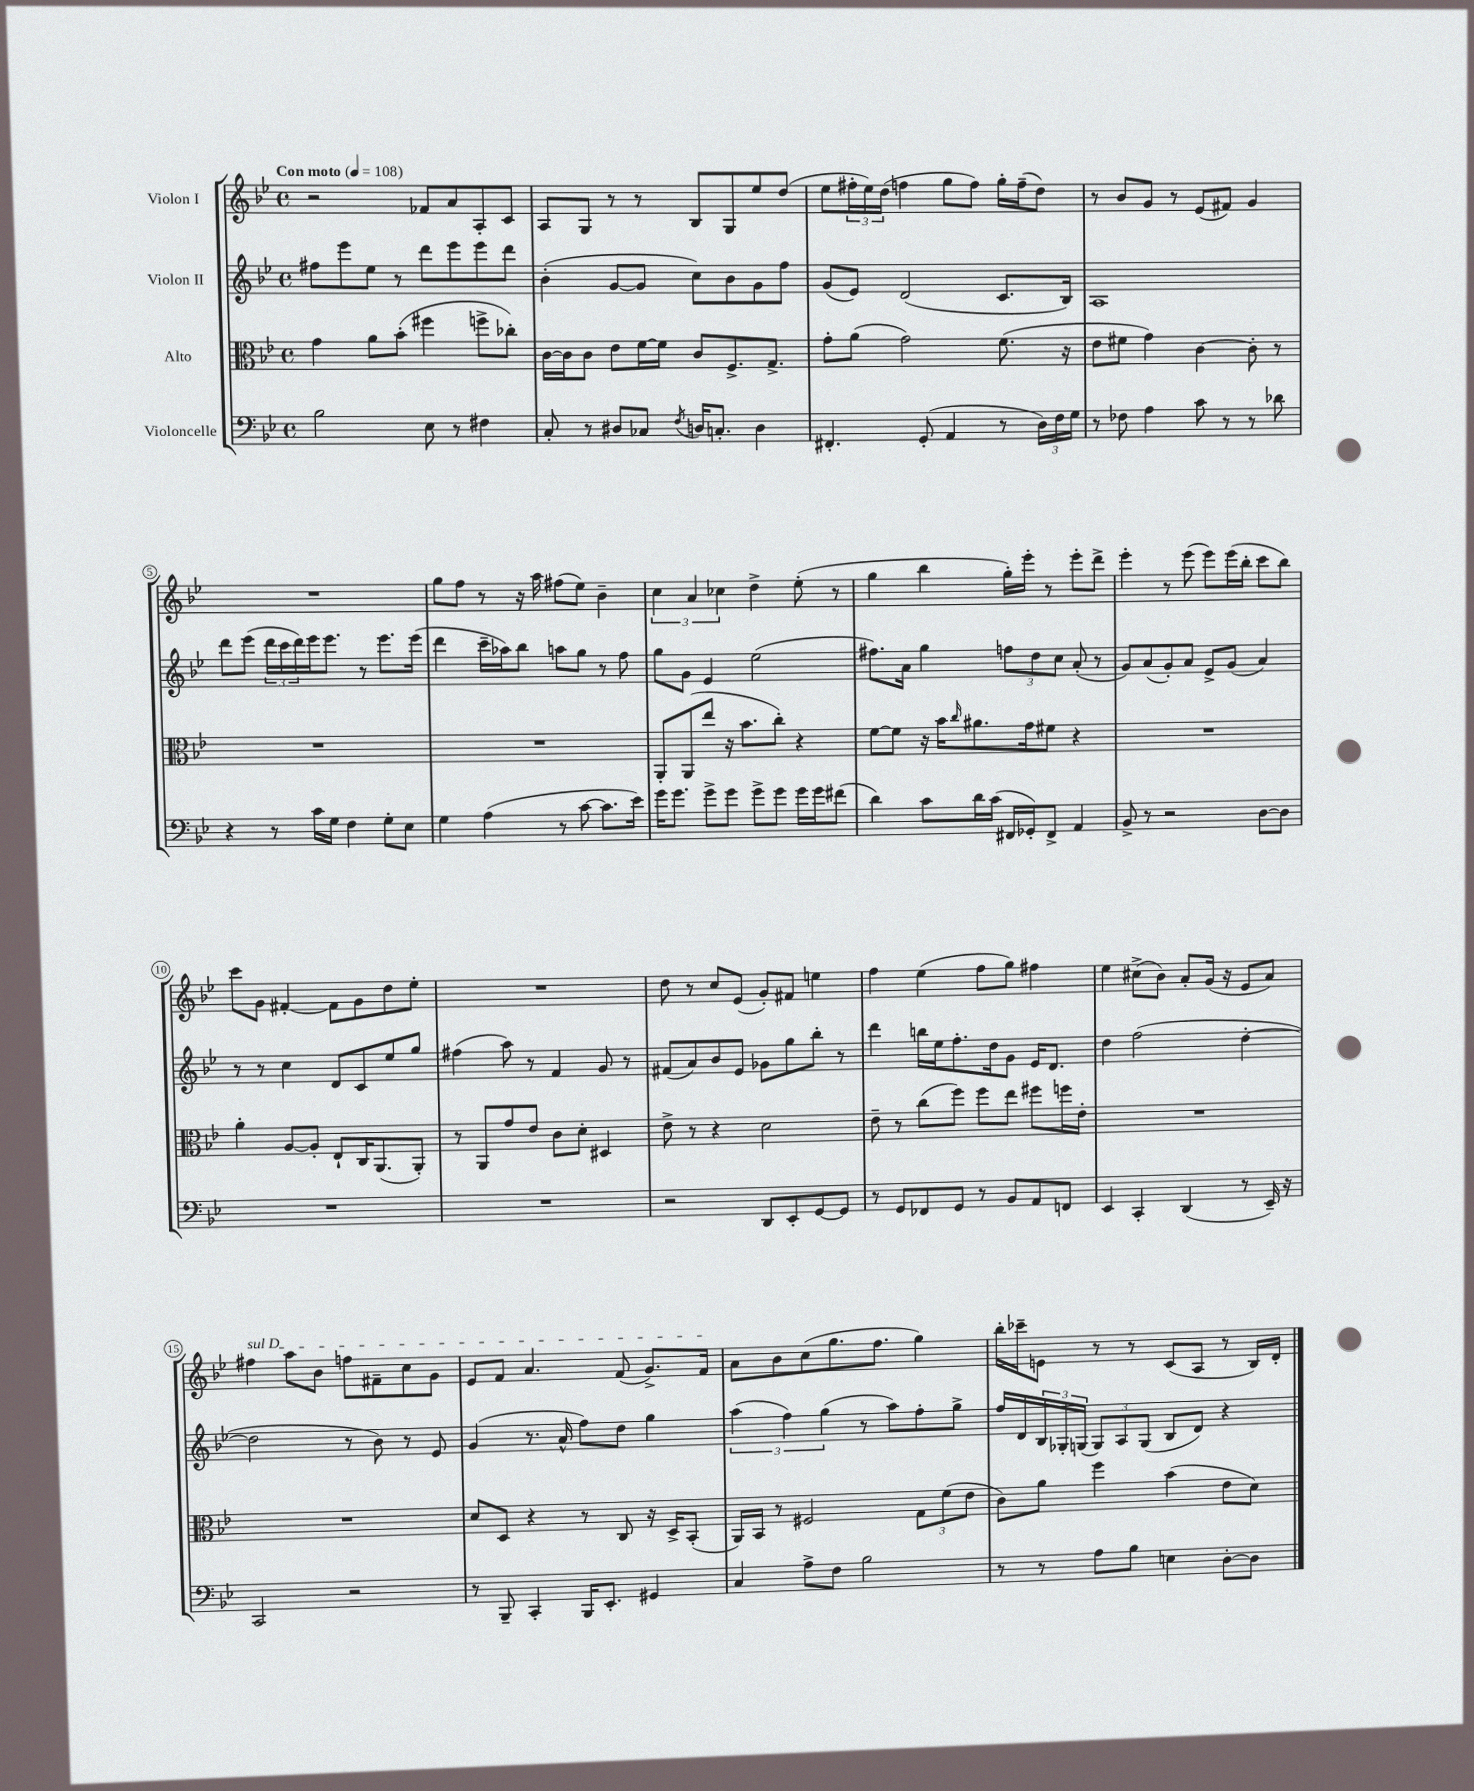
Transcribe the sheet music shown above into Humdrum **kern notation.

**kern	**kern	**kern	**kern
*part4	*part3	*part2	*part1
*staff4	*staff3	*staff2	*staff1
*I"Violoncelle	*I"Alto	*I"Violon II	*I"Violon I
*clefF4	*clefC3	*clefG2	*clefG2
*k[b-e-]	*k[b-e-]	*k[b-e-]	*k[b-e-]
*M4/4	*M4/4	*M4/4	*M4/4
*met(c)	*met(c)	*met(c)	*met(c)
*MM108	*MM108	*MM108	*MM108
=1	=1	=1	=1
!	!	!	!LO:TX:a:B:t=Con moto
2B-\	4g\	8ff#X\L	2r
.	.	8eee-\	.
.	8a\L	8ee-\J	.
.	(8b-'\J	8r	.
8E-\	4ff#X\	8ddd\L	8f-X/L
8r	.	8eee-\	8a/
4F#X\	8ffn^\L	8eee-\	8A'/
.	8cc-X'\J)	8ddd\J	8c/J
=2	=2	=2	=2
8C'/	[16c\LL	(4b-'\	8A/L
.	16c\J]	.	.
8r	8c\J	.	8G/J
8D#X/L	8e-\L	[8g/L	8r
8C-X/J	[16f\L	8g/J]	8r
.	16f\JJ]	.	.
8qF/	.	.	.
16Dn/KL	8c/L	8cc\L)	8B-/L
8.Cn'/J	.	.	.
.	8.F^/	8b-\	8G/
4D\	.	8g\	8ee-/
.	8.G^/J	.	.
.	.	8ff\J	(8dd/J
=3	=3	=3	=3
4.FF#X'/	8g'\L	(8g/L	8ee-\L
.	(8a\J	8e-/J)	24ff#X'\L
.	.	.	24ee-\)
.	.	.	(24dd\JJ
.	2g\)	(2d/	4ffn\
(8GG'/	.	.	.
4AA/	.	.	8gg\L
.	.	.	8ff\J)
8r	(8.f\	8.c/L	16gg'\LL
.	.	.	(16ff~\J
24D\LL)	.	.	8dd\J)
24F\	.	.	.
.	16r	16B-/Jk)	.
24G\JJ	.	.	.
=4	=4	=4	=4
8r	8e-\L	1A	8r
8F-X\	8f#X\J	.	8b-/L
4A\	4g\)	.	8g/J
.	.	.	8r
8c\	[4c\	.	(8e-/L
8r	.	.	8f#X/J)
8r	8c'\]	.	4g/
8d-X\	8r	.	.
!!LO:LB:g=z
=5	=5	=5	=5
4r	1r	8ddd\L	1r
.	.	(8eee-\J	.
8r	.	24ddd\LL	.
.	.	24ccc\	.
.	.	24ddd\)	.
16c\LL	.	16eee-\J	.
16G\JJ	.	8.eee-\J	.
4F\	.	.	.
.	.	8r	.
8G'\L	.	8.eee-\L	.
8E-\J	.	.	.
.	.	(16eee-\Jk	.
=6	=6	=6	=6
4G\	1r	4ddd\	8gg\L
.	.	.	8ff\J
(4A\	.	16ccc~\LL	8r
.	.	16aa-X\J)	.
.	.	8bb-\J	16r
.	.	.	16aa\
8r	.	8aan\L	(8ff#X\L
[8c\	.	8gg\J	8ee-\J)
8.c\L]	.	8r	4b-~\
.	.	8ff\	.
16e-\Jk)	.	.	.
=7	=7	=7	=7
16g\KL	8AA'/L	8gg\L	6cc\
8.g\J	.	.	.
.	(8AA/	8g\J	.
.	.	.	6a/
8g^\L	8ee-/J	4e-/	.
.	.	.	6cc-X\
8g\J	16r	.	.
.	8.b-\L	.	.
8g^\L	.	(2ee-\	4dd^\
8g\J	8cc'\J)	.	.
16g\LL	4r	.	(8ee-'\
16g\J	.	.	.
(8f#X\J	.	.	8r
=8	=8	=8	=8
4d\)	[8f\L	8.ff#X\L)	4gg\
.	8f\J]	.	.
.	.	16a\Jk	.
8c\L	16r	4gg\	4bb-\
.	16b-\KL	.	.
.	16qqcc/	.	.
16d\L	8.a#X\	.	.
(16c\JJ	.	.	.
16FF#X/LL	.	12ffn\L	16gg'\LL)
16GG-X'/J)	16g\k	.	16eee-'\JJ
.	.	12dd\	.
8FF#^/J	8f#X\J	.	8r
.	.	12cc\J	.
4AA/	4r	(8a'/	8eee-'\L
.	.	8r	8ddd^\J
=9	=9	=9	=9
8BB-^/	1r	8g/L)	4eee-'\
8r	.	(8a/	.
2r	.	8g'/)	8r
.	.	8a/J	(8eee-\
.	.	8e-^/L	8eee-\L)
.	.	(8g/J	(16eee-\L
.	.	.	16bb-'\JJ
[8D\L	.	4a/)	8ccc\L
8D\J]	.	.	8bb-\J)
!!LO:LB:g=z
=10	=10	=10	=10
1r	4a'\	8r	8ccc\L
.	.	8r	8g\J
.	[8A/L	4cc\	[4f#X'/
.	8A'/J]	.	.
.	8E-`/L	8d/L	8f#\L]
.	16C/K	8c/	8g\
.	(8.AA/	.	.
.	.	8ee-/	8dd\
.	8AA'/J)	8gg/J	8ee-'\J
=11	=11	=11	=11
1r	8r	(4ff#X\	1r
.	8AA/L	.	.
.	8g/	8aa\)	.
.	8e-/J	8r	.
.	8c\L	4f/	.
.	8d'\J	.	.
.	4D#X/	8g/	.
.	.	8r	.
=12	=12	=12	=12
2r	8e-^\	(8f#X/L	8dd\
.	8r	8a/)	8r
.	4r	8b-/	8cc/L
.	.	8e-/J	(8e-/J
8DD/L	2d\	8g-X\L	8g'/L)
8EE-'/	.	8gg\	8f#X/J
[8GG/	.	8bb-'\J	4een\
8GG/J]	.	8r	.
=13	=13	=13	=13
8r	8e-~\	4ddd\	4ff\
8GG/L	8r	.	.
8FF-X/	(8cc\L	16bbn\LL	(4ee-\
.	.	16ee-\J	.
8GG/J	8ff\J)	8.ff'\	.
8r	8ff\L	.	8ff\L
.	.	16dd\k	.
8BB-/L	8ee-\J	8g\J	8gg\J)
8AA/	8ff#X\L	16e-/KL	4ff#X\
.	.	8.d/J	.
8FFn/J	16ffn\L	.	.
.	16e-'\JJ	.	.
=14	=14	=14	=14
4EE-/	1r	4dd\	4ee-\
4CC'/	.	(2ff\	(8cc#X^\L
.	.	.	8b-\J)
(4DD/	.	.	8a'/L
.	.	.	(16g/Jk
.	.	.	16r
8r	.	[4dd'\	8e-/L
16EE-~/)	.	.	8a/J)
16r	.	.	.
!!LO:LB:g=z
=15	=15	=15	=15
!	!	!	!LO:TX:a:i:t=sul D
2CC/	1r	2dd\]	4ff#X\
.	.	.	8aa\L
.	.	.	8b-\J
2r	.	8r	8ffn\L
.	.	8b-\)	8f#X~\
.	.	8r	8cc\
.	.	8e-/	8g\J
=16	=16	=16	=16
8r	8d/L	(4g/	8e-/L
8BBB-~/	8D/J	.	8f/J
4CC'/	4r	8.r	4.a/
.	.	16a^^/	.
16BBB-/KL	8r	8ff\L)	.
8.EE-'/J	.	.	.
.	8C/	8dd\J	(8f/
4GG#X/	16r	4gg\	8.g^/L)
.	16D^/KL	.	.
.	(8BB-'/J	.	.
.	.	.	16f/Jk
=17	=17	=17	=17
4C/	16AA/LL)	(6aa\	8a\L
.	16BB-/JJ	.	.
.	8r	.	8b-\
.	.	6ff\)	.
8A^\L	2F#X/	.	(8cc\
.	.	(6gg\	.
8F\J	.	.	8.gg\
2B-\	.	8r	.
.	.	.	8.ff\J
.	.	8aa\L)	.
.	12G\L	8ff'\	4gg\)
.	(12f\	.	.
.	.	8gg^\J	.
.	12e-\J	.	.
=18	=18	=18	=18
8r	8c\L)	16ff/LL	16bb-'\LL
.	.	16d/	16ccc-X~\J
8r	8a\J	24B-/	8en\J
.	.	24G-X'/	.
.	.	(24Gn/JJ	.
8A\L	4ff\	12G/L)	8r
.	.	12A/	.
8B-\J	.	.	8r
.	.	(12G/J	.
4En\	(4b-\	8B-/L	(8c/L
.	.	8d/J)	8A/J
[8D'\L	8e-\L	4r	8r
8D\J]	8d\J)	.	16B-/LL)
.	.	.	16d'/JJ
==	==	==	==
*-	*-	*-	*-
